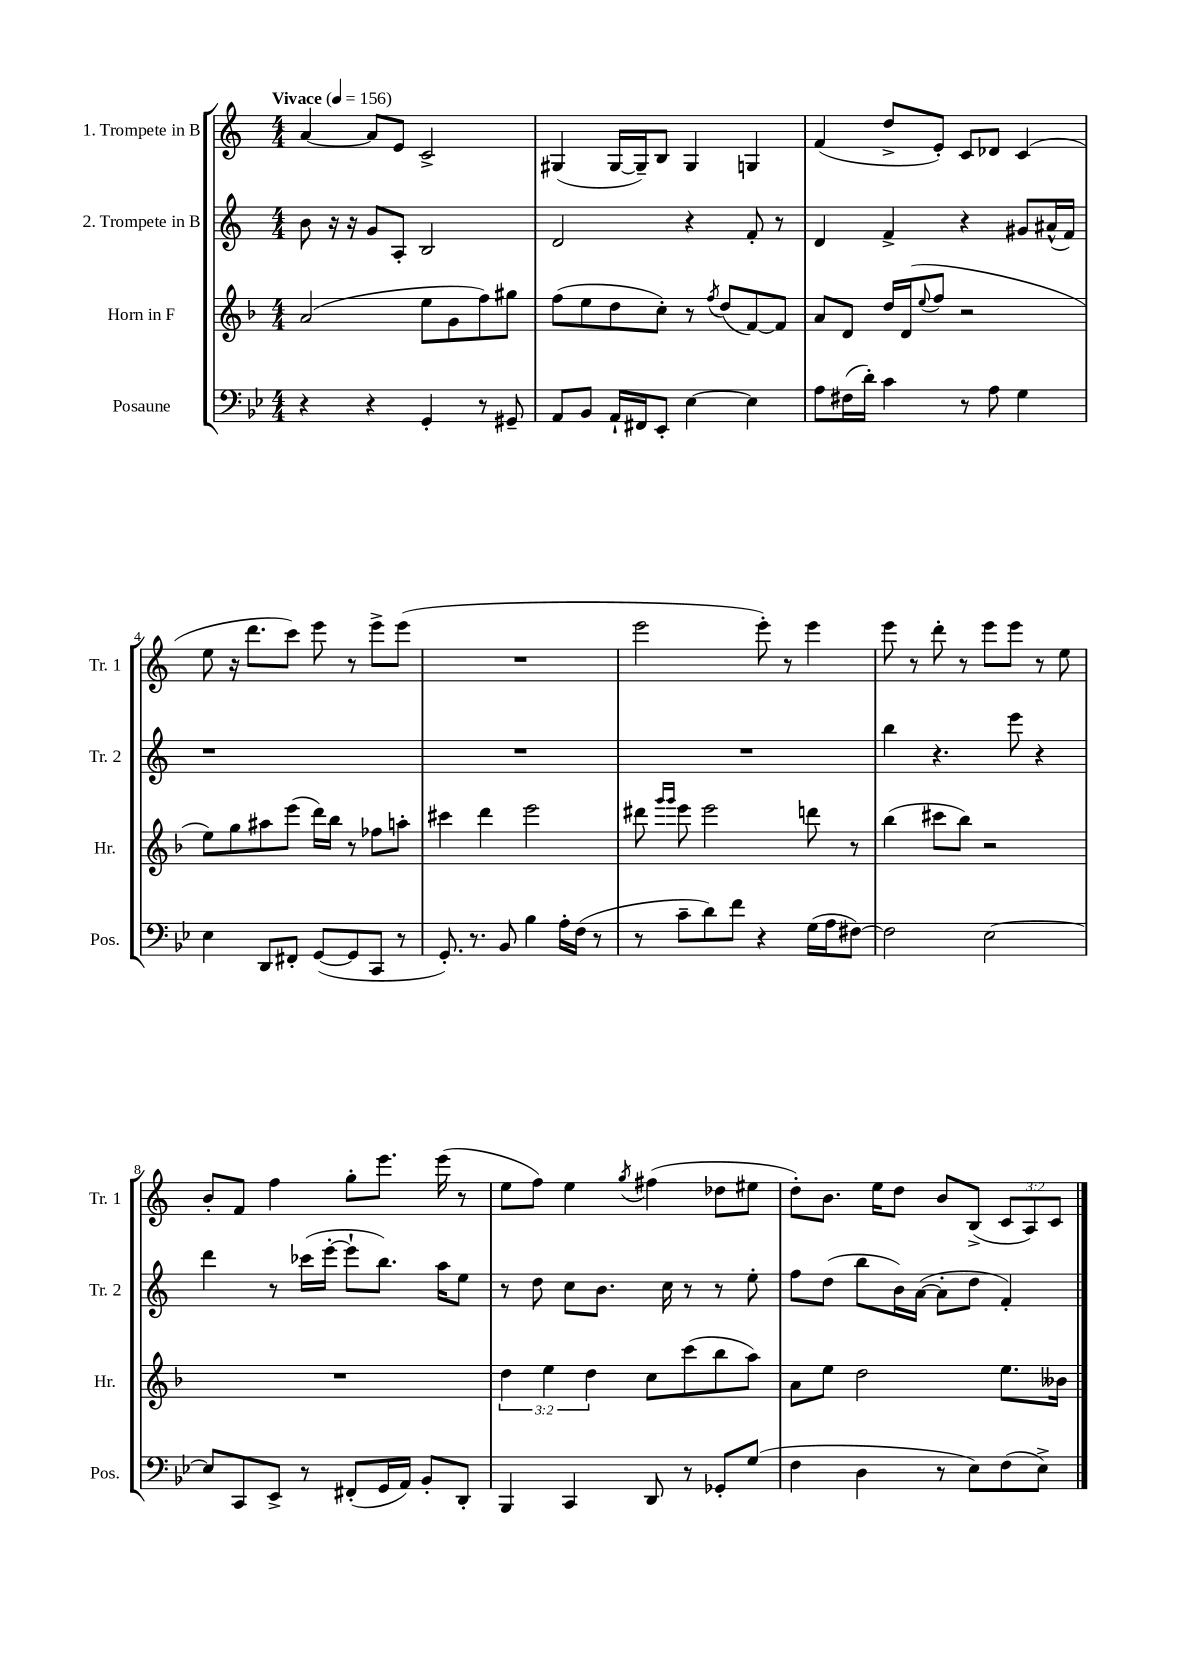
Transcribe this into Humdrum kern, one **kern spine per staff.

**kern	**kern	**kern	**kern
*part4	*part3	*part2	*part1
*staff4	*staff3	*staff2	*staff1
*I"Posaune	*I"Horn in F	*I"2. Trompete in B	*I"1. Trompete in B
*I'Pos.	*I'Hr.	*I'Tr. 2	*I'Tr. 1
*clefF4	*clefG2	*clefG2	*clefG2
*k[b-e-]	*k[b-]	*k[]	*k[]
*M4/4	*M4/4	*M4/4	*M4/4
*MM156	*MM156	*MM156	*MM156
=1	=1	=1	=1
!	!	!	!LO:TX:a:B:t=Vivace
4r	(2a/	8b\	[4a/
.	.	16r	.
.	.	16r	.
4r	.	8g/L	8a/L]
.	.	8A'/J	8e/J
4GG'/	8ee\L	2B/	2c^/
.	8g\	.	.
8r	8ff\)	.	.
8GG#X~/	8gg#X\J	.	.
=2	=2	=2	=2
8AA/L	(8ff\L	2d/	(4G#X/
8BB-/J	8ee\	.	.
16AA`/LL	8dd\	.	[16G#/LL
16FF#X/J	.	.	16G#~/J])
8EE-'/J	8cc'\J)	.	8B/J
[4E-\	8r	4r	4G#/
.	8qff/	.	.
.	(8dd/L	.	.
4E-\]	[8f/)	8f'/	4Gn/
.	8f/J]	8r	.
=3	=3	=3	=3
8A\L	8a/L	4d/	(4f/
(16F#X\L	8d/J	.	.
16d'\JJ)	.	.	.
4c\	16dd/LL	4f^/	8dd^/L
.	(16d/J	.	.
.	8qqee/	.	.
.	8ff/J	.	8e'/J)
8r	2r	4r	8c/L
8A\	.	.	8d-X/J
4G\	.	8g#X/L	(4c/
.	.	(16a#X^^/L	.
.	.	16f/JJ)	.
!!LO:LB:g=z
=4	=4	=4	=4
4E-\	8ee\L)	1r	8ee\
.	8gg\	.	16r
.	.	.	8.ddd\L
8DD/L	8aa#X\	.	.
8FF#X'/J	(8eee\J	.	8ccc\J)
([8GG/L	16ddd\LL)	.	8eee\
.	16bb-\JJ	.	.
8GG/]	8r	.	8r
8CC/J	8ff-X\L	.	8eee^\L
8r	8aan'\J	.	(8eee\J
=5	=5	=5	=5
8.GG'/)	4ccc#X\	1r	1r
8.r	.	.	.
.	4ddd\	.	.
8BB-/	.	.	.
4B-\	2eee\	.	.
16A'\LL	.	.	.
(16F\JJ	.	.	.
8r	.	.	.
=6	=6	=6	=6
8r	8ddd#X\	1r	2eee\
.	16qqggg/LL	.	.
.	16qqggg/JJ	.	.
8c~\L	8eee\	.	.
8d\)	2eee\	.	.
8f\J	.	.	.
4r	.	.	8eee'\)
.	.	.	8r
(16G\LL	8dddn\	.	4eee\
16A\J	.	.	.
[8F#X\J)	8r	.	.
=7	=7	=7	=7
2F#\]	(4bb-\	4bb\	8eee\
.	.	.	8r
.	8ccc#X\L	4.r	8ddd'\
.	8bb-\J)	.	8r
[2E-\	2r	.	8eee\L
.	.	8eee\	8eee\J
.	.	4r	8r
.	.	.	8ee\
!!LO:LB:g=z
=8	=8	=8	=8
8E-/L]	1r	4ddd\	8b'/L
8CC/	.	.	8f/J
8EE-^/J	.	8r	4ff\
8r	.	(16ccc-X\LL	.
.	.	[16eee'\JJ	.
(8FF#X'/L	.	8eee`\L]	8gg'\L
16GG/L	.	8.bb\J)	8.eee\J
16AA/JJ)	.	.	.
8BB-'/L	.	.	.
.	.	16aa\KL	(16eee\
8DD'/J	.	8ee\J	8r
=9	=9	=9	=9
4BBB-/	6dd\	8r	8ee\L
.	.	8dd\	8ff\J)
.	6ee\	.	.
4CC/	.	8cc\L	4ee\
.	6dd\	.	.
.	.	8.b\J	.
.	.	.	8qgg/
8DD/	8cc\L	.	(4ff#X\
.	.	16cc\	.
8r	(8ccc\	8r	.
8GG-X'/L	8bb-\	8r	8dd-X\L
(8G/J	8aa\J)	8ee'\	8ee#X\J
=10	=10	=10	=10
4F\	8a\L	8ff\L	8dd'\L)
.	8ee\J	(8dd\J	8.b\J
4D\	2dd\	8bb\L	.
.	.	.	16ee\KL
.	.	16b\L)	8dd\J
.	.	([16a\JJ	.
8r	.	8a'\L]	8b/L
8E-\L)	.	8dd\J	(8B^/J
(8F\	8.ee\L	4f'/)	12c/L
.	.	.	12A/)
8E-^\J)	.	.	.
.	.	.	12c/J
.	16b--X\Jk	.	.
==	==	==	==
*-	*-	*-	*-
